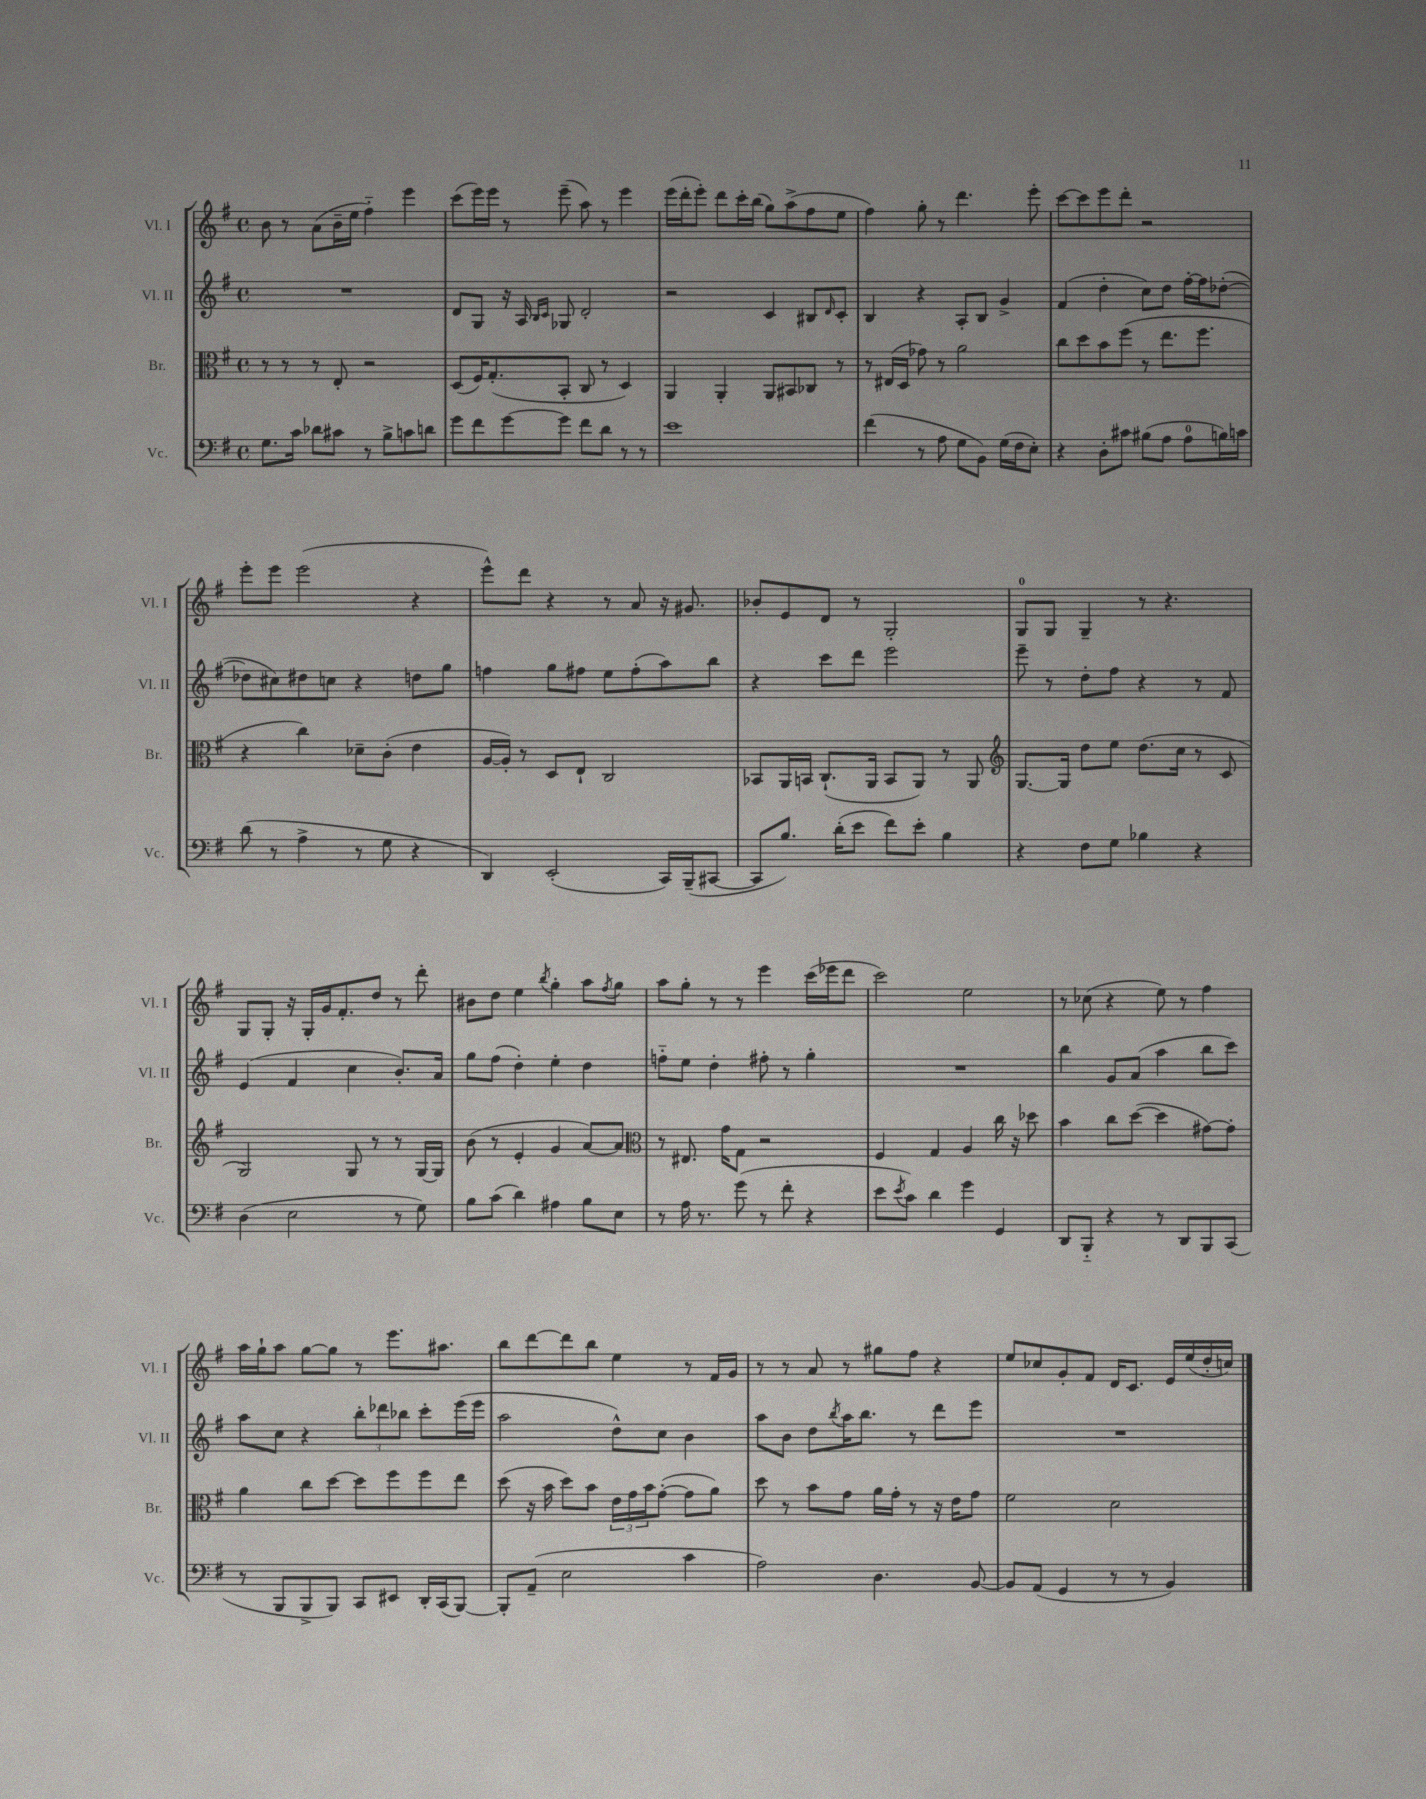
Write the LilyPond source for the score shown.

<<
\new StaffGroup <<
\new Staff = "s0" \with { instrumentName = "Vl. I" shortInstrumentName = "Vl. I" } {
    \clef treble \key g \major \defaultTimeSignature \time 4/4
    b'8 r8 a'8( b'16-- e''16 fis''4-_) e'''4 |
    c'''8( e'''16) e'''16 r8 e'''8--( a''8) r8 e'''4 |
    e'''16( d'''16-. e'''8-.) d'''8 c'''16-. b''16( g''8) a''8->( fis''8 e''8 |
    fis''4) g''8-. r8 d'''4. e'''8-. |
    c'''8~ c'''8 e'''8 d'''8-. r2 |
    e'''8-. e'''8 e'''2( r4 |
    e'''8-^) d'''8 r4 r8 a'8 r16 gis'8. |
    bes'8-. e'8 d'8 r8 g2-. |
    g8-0 g8 g4-- r8 r4. |
    g8 g8-. r16 g16-. g'16 fis'8.-. d''8 r8 d'''8-. |
    bis'8 d''8 e''4 \acciaccatura { b''8 } g''4-. a''8 \acciaccatura { fis''8 } g''8 |
    a''8 g''8-. r8 r8 e'''4 c'''16( ees'''16 d'''8 |
    c'''2) e''2 |
    r8 ces''8( r4 e''8) r8 fis''4 |
    a''16 g''16-! a''8 g''8~ g''8 r8 e'''8. ais''8. |
    b''8 d'''8~ d'''8 b''8 e''4 r8 fis'16 g'16 |
    r8 r8 a'8 r8 gis''8 fis''8 r4 |
    e''8 ces''8 g'8-. fis'8 d'16 c'8. e'16 e''16( d''16-. c''16) \bar "|." |
}
\new Staff = "s1" \with { instrumentName = "Vl. II" shortInstrumentName = "Vl. II" } {
    \clef treble \key g \major \defaultTimeSignature \time 4/4
    R1 |
    d'8 g8 r16 a16 \grace { b16 c'16 } ges8 d'2-. |
    r2 c'4 bis8 \grace { d'16 } c'8-. |
    b4 r4 a8-. b8 g'4-> |
    fis'4( d''4-. c''8) d''8 fis''16~-. fis''16 des''8~-.( |
    des''8 cis''8) dis''8 c''8 r4 d''8 g''8 |
    f''4 g''8 fis''8 e''8 fis''8-.( a''8) b''8 |
    r4 c'''8 d'''8 e'''2 |
    e'''8-- r8 d''8-. fis''8 r4 r8 fis'8 |
    e'4( fis'4 c''4 b'8.-.) a'16 |
    g''8 fis''8( d''4-.) e''4-. d''4 |
    f''8-_ e''8 d''4-. fis''8-. r8 g''4-. |
    R1 |
    b''4 g'8 a'8( a''4 b''8 c'''8) |
    a''8 c''8 r4 \tuplet 3/2 { b''8-. des'''8 bes''8 } c'''8-. e'''16( e'''16 |
    a''2 d''8-^) c''8 b'4 |
    a''8 b'8 d''8 \acciaccatura { b''8 } a''16 b''8. r8 d'''8 e'''8 |
    R1 \bar "|." |
}
\new Staff = "s2" \with { instrumentName = "Br." shortInstrumentName = "Br." } {
    \clef alto \key g \major \defaultTimeSignature \time 4/4
    r8 r8 r8 e8-. r2 |
    d8( fis16) g8.-.( b,8-. c8 r8 d4) |
    a,4 a,4-. a,8 bis,8 ces8 r8 |
    r8 eis16( d16 ges'8) r8 a'2 |
    c''8 d''8 b'8 fis''8( r8 e''8. fis''8. |
    r4 c''4) des'8-- c'8-.( e'4 |
    a16~ a16-.) r8 d8 e8-! c2 |
    bes,8 a,16 b,16 c8.-!( a,16 b,8 a,8) r8 a,8 |
    \clef treble g8.~ g16 d''8 e''8 d''8.( c''16 r8 c'8 |
    g2) g8 r8 r8 g16~ g16 |
    b'8( r8 e'4-. g'4 a'8~) a'8 |
    \clef alto r8 eis8. g'16 g8 r2 |
    fis4 g4 a4 c''16 r16 des''8 |
    b'4 c''8 d''8~( d''4 gis'8~) gis'8-. |
    a'4 c''8 d''8~ d''8 fis''8 fis''8 e''8 |
    d''8( r16 b'16 d''8) b'8 \tuplet 3/2 { e'16 g'16 b'16 } g'8~-.( g'8 a'8) |
    d''8 r8 b'8 g'8 a'16 g'16-. r8 r16 e'16 g'8 |
    fis'2 d'2 \bar "|." |
}
\new Staff = "s3" \with { instrumentName = "Vc." shortInstrumentName = "Vc." } {
    \clef bass \key g \major \defaultTimeSignature \time 4/4
    g8. c'16 des'8 cis'8 r8 b8-> c'8 d'8 |
    g'8 fis'8 g'8~ g'8 fis'8 d'8 r8 r8 |
    e'1 |
    fis'4( r8 a8 g8 b,8) g16( fis16 e8-.) |
    r4 d8-. cis'8 bis8( a8 a8-0 b16) c'16 |
    d'8( r8 a4-> r8 g8 r4 |
    d,4) e,2-.( c,16) b,,16--( cis,8~ |
    cis,8 b8.) d'16-.( e'8 fis'8) e'8-. b4 |
    r4 fis8 g8 bes4 r4 |
    d4( e2 r8 g8) |
    b8 c'8( d'4) ais4 b8 e8 |
    r8 a16 r8. g'8( r8 fis'8-. r4 |
    e'8 \acciaccatura { e'8 } c'8) d'4 g'4 g,4 |
    d,8 b,,8-_ r4 r8 d,8 b,,8 c,8( |
    r8 b,,8 b,,8-> b,,8) c,8 eis,8 d,16-. c,16( b,,8~) |
    b,,8-. a,8--( e2 c'4 |
    a2) d4. b,8~ |
    b,8 a,8( g,4 r8 r8 b,4) \bar "|." |
}
>>
>>
\layout { \context { \Score \remove "Bar_number_engraver" } }
